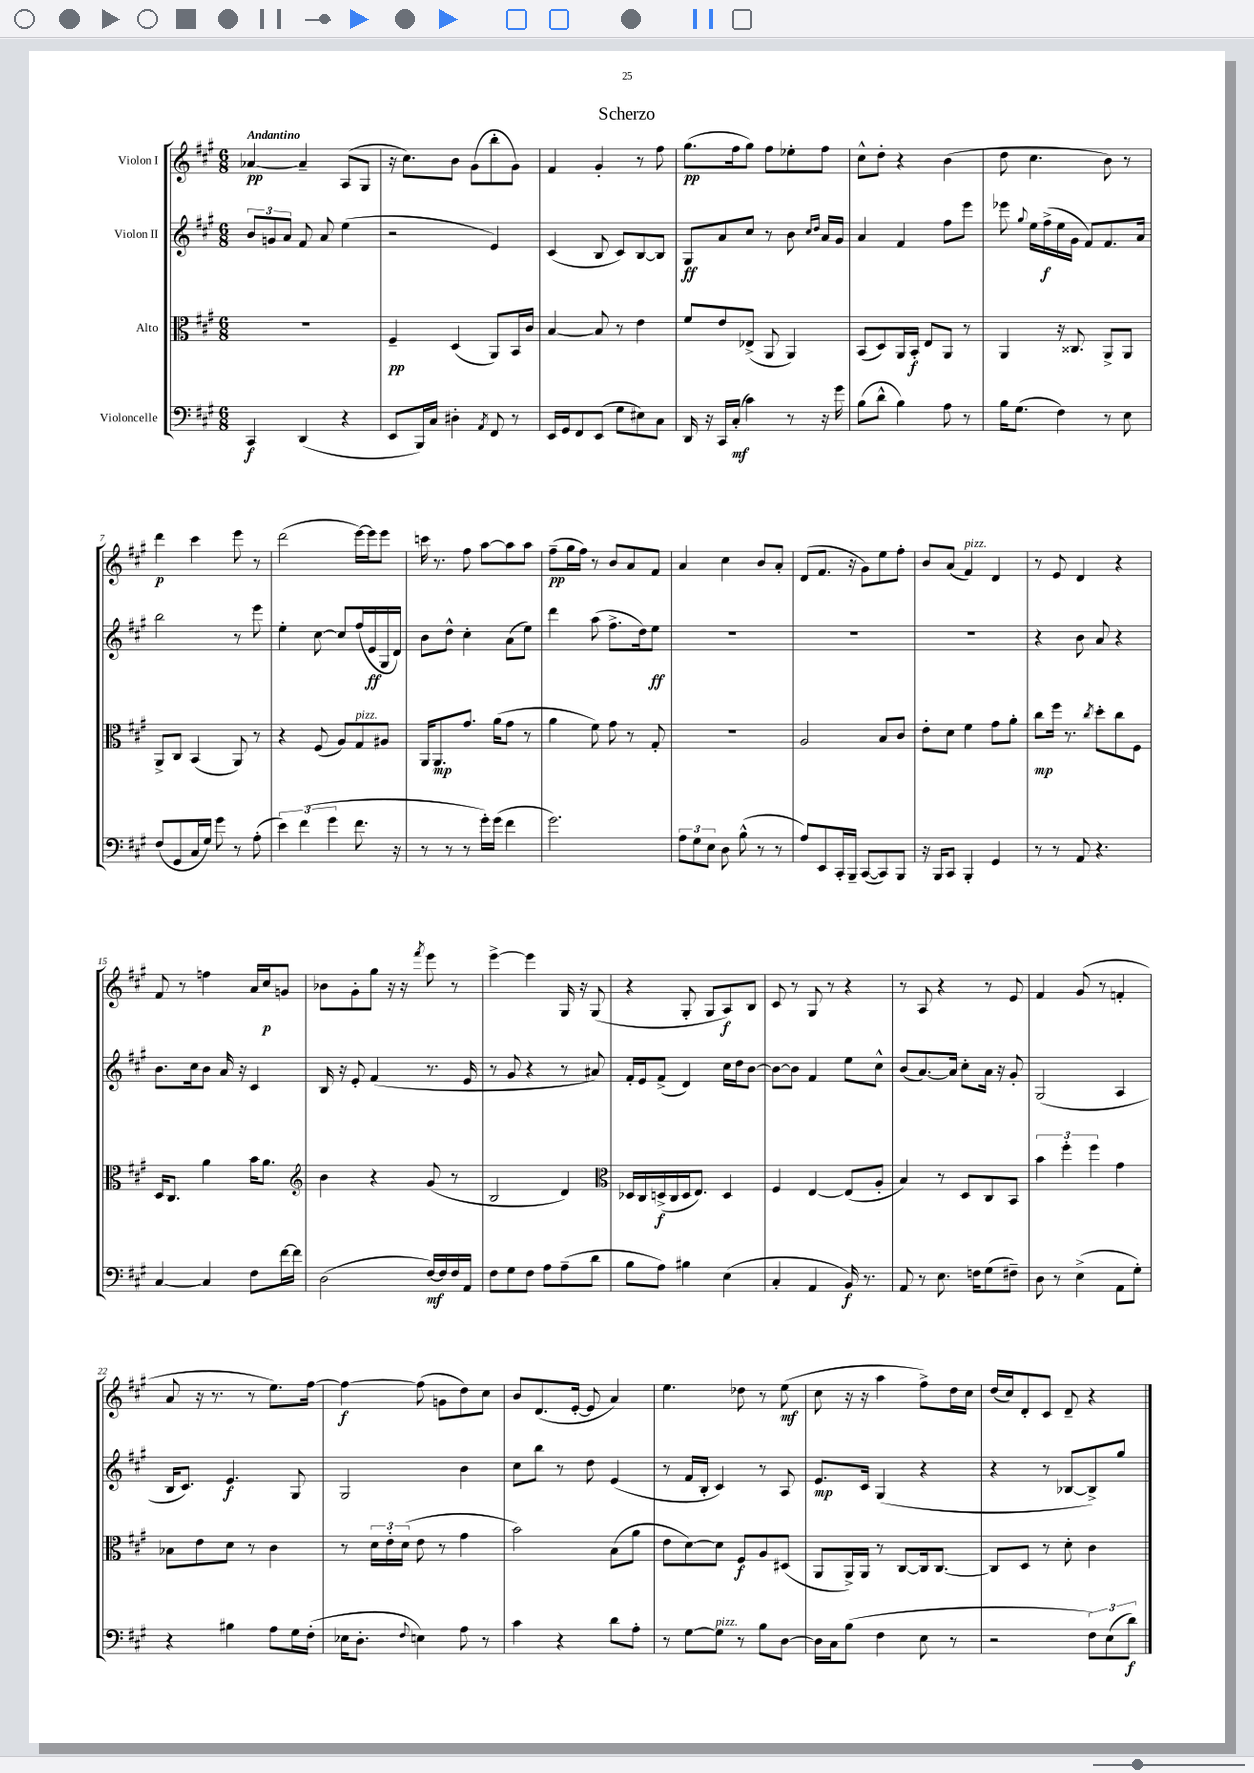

**kern	**kern	**kern	**kern
*staff4	*staff3	*staff2	*staff1
*clefF4	*clefC3	*clefG2	*clefG2
*k[f#c#g#]	*k[f#c#g#]	*k[f#c#g#]	*k[f#c#g#]
*M6/8	*M6/8	*M6/8	*M6/8
4CC#/	2.r	12b/L	[4a-/
.	.	12g/	.
.	.	12a/J	.
(4DD/	.	8f#/	4a-~/]
.	.	8a/	.
4r	.	(4ee\	(8A/L
.	.	.	8G#/J
=	=	=	=
8EE/L	4F#~/	2r	16r
.	.	.	8.cc#\L)
16BBB/L)	.	.	.
16C#/JJ	.	.	.
4D#'\	(4D/	.	8b\J
.	.	.	(8g#\L
8qAA/	.	.	.
8FF#/	8AA/L)	4e/)	8bb'\
8r	16BB/L	.	8g#\J)
.	16c#/JJ	.	.
=	=	=	=
16EE/LL	[4B/	(4c#/	4f#/
16GG#/J	.	.	.
8FF#/	.	.	.
(8EE/J	8B/]	8B/	4g#'/
8G#\L	8r	8c#/L)	.
8E#\)	4e\	[8B/	8r
8C#\J	.	8B/]J	8ff#\
=	=	=	=
16DD/	8f#/L	8G#/L	(8.gg#\L
16r	.	.	.
16CC#/LL	8e/	8a/	.
(16C#'/JJ	.	.	16ff#\k
4c#\)	(8E-^/J	8cc#/J	8gg#\J)
.	8AA/	8r	8ff#\L
8r	4AA/)	8b\	8ee-'\
.	.	16qqcc#/LL	.
.	.	16qqdd/JJ	.
16r	.	16a/LL	8ff#\J
16g#\	.	16g#/JJ	.
=	=	=	=
(8B\L	(8BB/L	4a/	8cc#^^\L
8d^^\J	8D/)	.	8dd'\J
4B\)	16AA/L	4f#/	4r
.	16BB'/JJ	.	.
.	8E/L	.	.
8A\	8AA/J	8ff#\L	(4b\
8r	8r	8eee\J	.
=	=	=	=
16B\LK	4AA/	8eee-\	8dd\
(8.G#\J	.	.	.
.	.	8qqgg#/	.
.	.	16ee\LL	4.cc#\
.	.	(16ff#^\	.
4F#\)	16r	16ee\	.
.	8.C##/	16g#\JJ	.
.	.	8f#/L)	.
8r	8AA^/L	8.f#/	8b\)
8E\	8AA/J	.	8r
.	.	16a/Jk	.
=	=	=	=
(8F#/L	8AA^/L	2bb\	4ddd\
8GG#/	8C#/J	.	.
16C#/L	(4BB/	.	4ccc#\
16G#/JJ)	.	.	.
8g#\	.	.	.
8r	8AA/)	8r	8eee\
(8A'\	8r	8eee\	8r
=	=	=	=
6e\)	4r	4ee'\	(2ddd\
(6f#\	.	.	.
.	(8F#/	[8cc#\	.
6g#\	.	.	.
.	8A/L)	8cc#/]L	.
8.f#\	8G#/	(16ff#/L	[16eee\LL)
.	.	16e/	16eee\]J
.	8A#/J	16G#/	8eee\J
16r	.	16d/JJ)	.
=	=	=	=
8r	16AA/LK	8b\L	16ccc\
.	8.AA/	.	8.r
8r	.	8dd^^\J	.
8r	8.g#/J	4cc#'\	8ff#\
16g#'\LL)	.	.	[8aa\L
(16g#\JJ	(16a\LK	.	.
4f#\	8g#\J	(8a\L	8aa\]
.	8r	8ee\J)	8aa\J
=	=	=	=
2.g#\)	4a\	4ddd\	(8ff#~\L
.	.	.	16gg#\L
.	.	.	16ff#\JJ)
.	8f#\)	(8aa\	8r
.	8g#\	8.ff#^\L	8b/L
.	8r	.	8a/
.	.	16dd\k)	.
.	8G#'/	8ee\J	8f#/J
=	=	=	=
12A\L	2.r	2.r	4a/
12G#\	.	.	.
12E\J	.	.	.
8D\	.	.	4cc#\
(8B^^\	.	.	.
8r	.	.	8b/L
8r	.	.	8a'/J
=	=	=	=
8A/L)	2A/	2.r	(8d/L
8EE/	.	.	8.f#/J
16CC#'/L	.	.	.
16BBB~/JJ	.	.	16r
([8CC#/L	.	.	8g#\L)
8CC#/])	8B/L	.	8ee\
8BBB/J	8c#/J	.	8ff#'\J
=	=	=	=
16r	8e'\L	2.r	8b/L
16BBB/LK	.	.	.
8CC#/J	8d\J	.	(8a/J
4BBB'/	4f#\	.	4f#/)
4GG#/	8g#\L	.	4d/
.	8a'\J	.	.
=	=	=	=
8r	8cc#\L	4r	8r
8r	16ff#\Jk	.	8e/
.	8.r	.	.
8AA/	.	8b\	4d/
.	8qcc#/	.	.
4.r	8dd'\L	8a/	.
.	8cc#\	4r	4r
.	8F#\J	.	.
=	=	=	=
[4C#/	16D/LK	8.b\L	8f#/
.	8.C#/J	.	.
.	.	.	8r
.	.	16cc#\k	.
4C#/]	4a\	8b\J	4ff\
.	.	16a/	.
.	.	16r	.
8F#\L	16b\LK	4c#/	16a/LL
.	8.a\J	.	16cc#/J
[16f#\L	.	.	8g/J
16f#\]JJ	.	.	.
=	=	=	=
*	*clefG2	*	*
(2D\	4b\	16B/	8b-\L
.	.	16r	.
.	.	8e'/	8g#'\
.	4r	(4f#/	8gg#\J
.	.	.	16r
.	.	.	16r
.	.	.	8qfff#/
[16F#/LL)	(8g#/	8.r	8eee\
16F#/]	.	.	.
16F#/	8r	.	8r
16AA/JJ	.	16e/	.
=	=	=	=
8F#\L	2B/	8r	[4eee^\
8G#\	.	8g#/	.
8F#\J	.	4r	4eee\]
8A\L	.	.	.
(8A~\	4d/)	8r	16G#/
.	.	.	16r
8d\J	.	8a#/)	(8G#/
=	=	=	=
*	*clefC3	*	*
8B\L	16D-/LL	16f#'/LL	4r
.	16C#/	16e/J	.
8A\J)	(16D^/	(8f#^/J	.
.	16C#/	.	.
4B#\	16D/J	4d/)	8G#'/
.	8.E/J)	.	.
.	.	.	8G#/L
(4E\	4D/	16cc#\LL	8A/)
.	.	16dd\J	.
.	.	[8b\J	8B/J
=	=	=	=
4C#'/	4F#/	8b\_L	8c#/
.	.	8b\]J	8r
4AA/	[4E/	4f#/	8G#/
.	.	.	8r
16BB/)	(8E/]L	8ee\L	4r
8.r	.	.	.
.	8A'/J	8cc#^^\J	.
=	=	=	=
8AA/	4B/)	(8b/L	8r
8r	.	[8.a/)	8A/
8.E\	8r	.	4r
.	.	16a/]Jk	.
.	8D/L	8cc#'\L	.
16F\LK	.	.	.
(8G#\	8C#/	16a\Jk	8r
.	.	16r	.
8F#~\J)	8BB/J	8g#'/	8e/
=	=	=	=
8D\	6b\	(2G#/	4f#/
8r	.	.	.
.	6ff#'\	.	.
(4E^\	.	.	(8g#/
.	6ff#\	.	.
.	.	.	8r
8AA\L	4g#\	4A/	4f'/
8G#'\J)	.	.	.
=	=	=	=
4r	8B-\L	16B/LK	8a/
.	.	8.c#/J)	.
.	8e\	.	16r
.	.	.	8.r
4B#\	8d\J	4.e/	.
.	8r	.	8r
8A\L	4c#\	.	8.ee\L)
16G#\L	.	8G#/	.
(16F#'\JJ	.	.	[16ff#\Jk
=	=	=	=
16E-\LK	8r	2G#/	4ff#\_
8.D'\J	.	.	.
.	24d\LL	.	.
.	24e'\	.	.
.	(24d\JJ	.	.
8qqF#/	.	.	.
4E\)	8e\	.	(8ff#\]
.	8r	.	8g\L
8A\	4g#\	4b\	8dd\)
8r	.	.	8cc#\J
=	=	=	=
4c#\	2b\)	8cc#\L	8b/L
.	.	8bb\J	(8.d/
4r	.	8r	.
.	.	.	[16e'/Jk
.	.	8dd\	8e/]
8d\L	(8B\L	(4e/	4a/)
8A'\J	8a\J	.	.
=	=	=	=
8r	8e\L	8r	4.ee\
[8G#\L	[8d\)	16f#/LL	.
.	.	16B'/JJ	.
8G#\]J	8d\]J	4c#/)	.
8r	8F#/L	.	8dd-\
8B\L	8A/	8r	8r
[8D\J	(8D#/J	8A/	(8ee\
=	=	=	=
16D\]LL	8AA/L	8.e/L	8cc#\
16C#\J	.	.	.
(8B\J	16AA^/L)	.	16r
.	16AA/JJ	16c#/Jk	16r
4F#\	8r	(4G#/	4aa\
.	[8C#/L	.	.
8E\	16C#/]k	4r	8ff#^\L)
.	[8.C#/J	.	.
8r	.	.	16dd\L
.	.	.	16cc#\JJ
=	=	=	=
2r	8C#/]L	4r	(16dd/LL
.	.	.	16cc#/J)
.	8D/J	.	8d'/
.	8r	8r	8c#/J
.	8d'\	[8B-/L	8d~/
12F#\L)	4c#\	8B-^/])	4r
(12E\	.	.	.
.	.	8gg#/J	.
12d\J)	.	.	.
==	==	==	==
*-	*-	*-	*-
